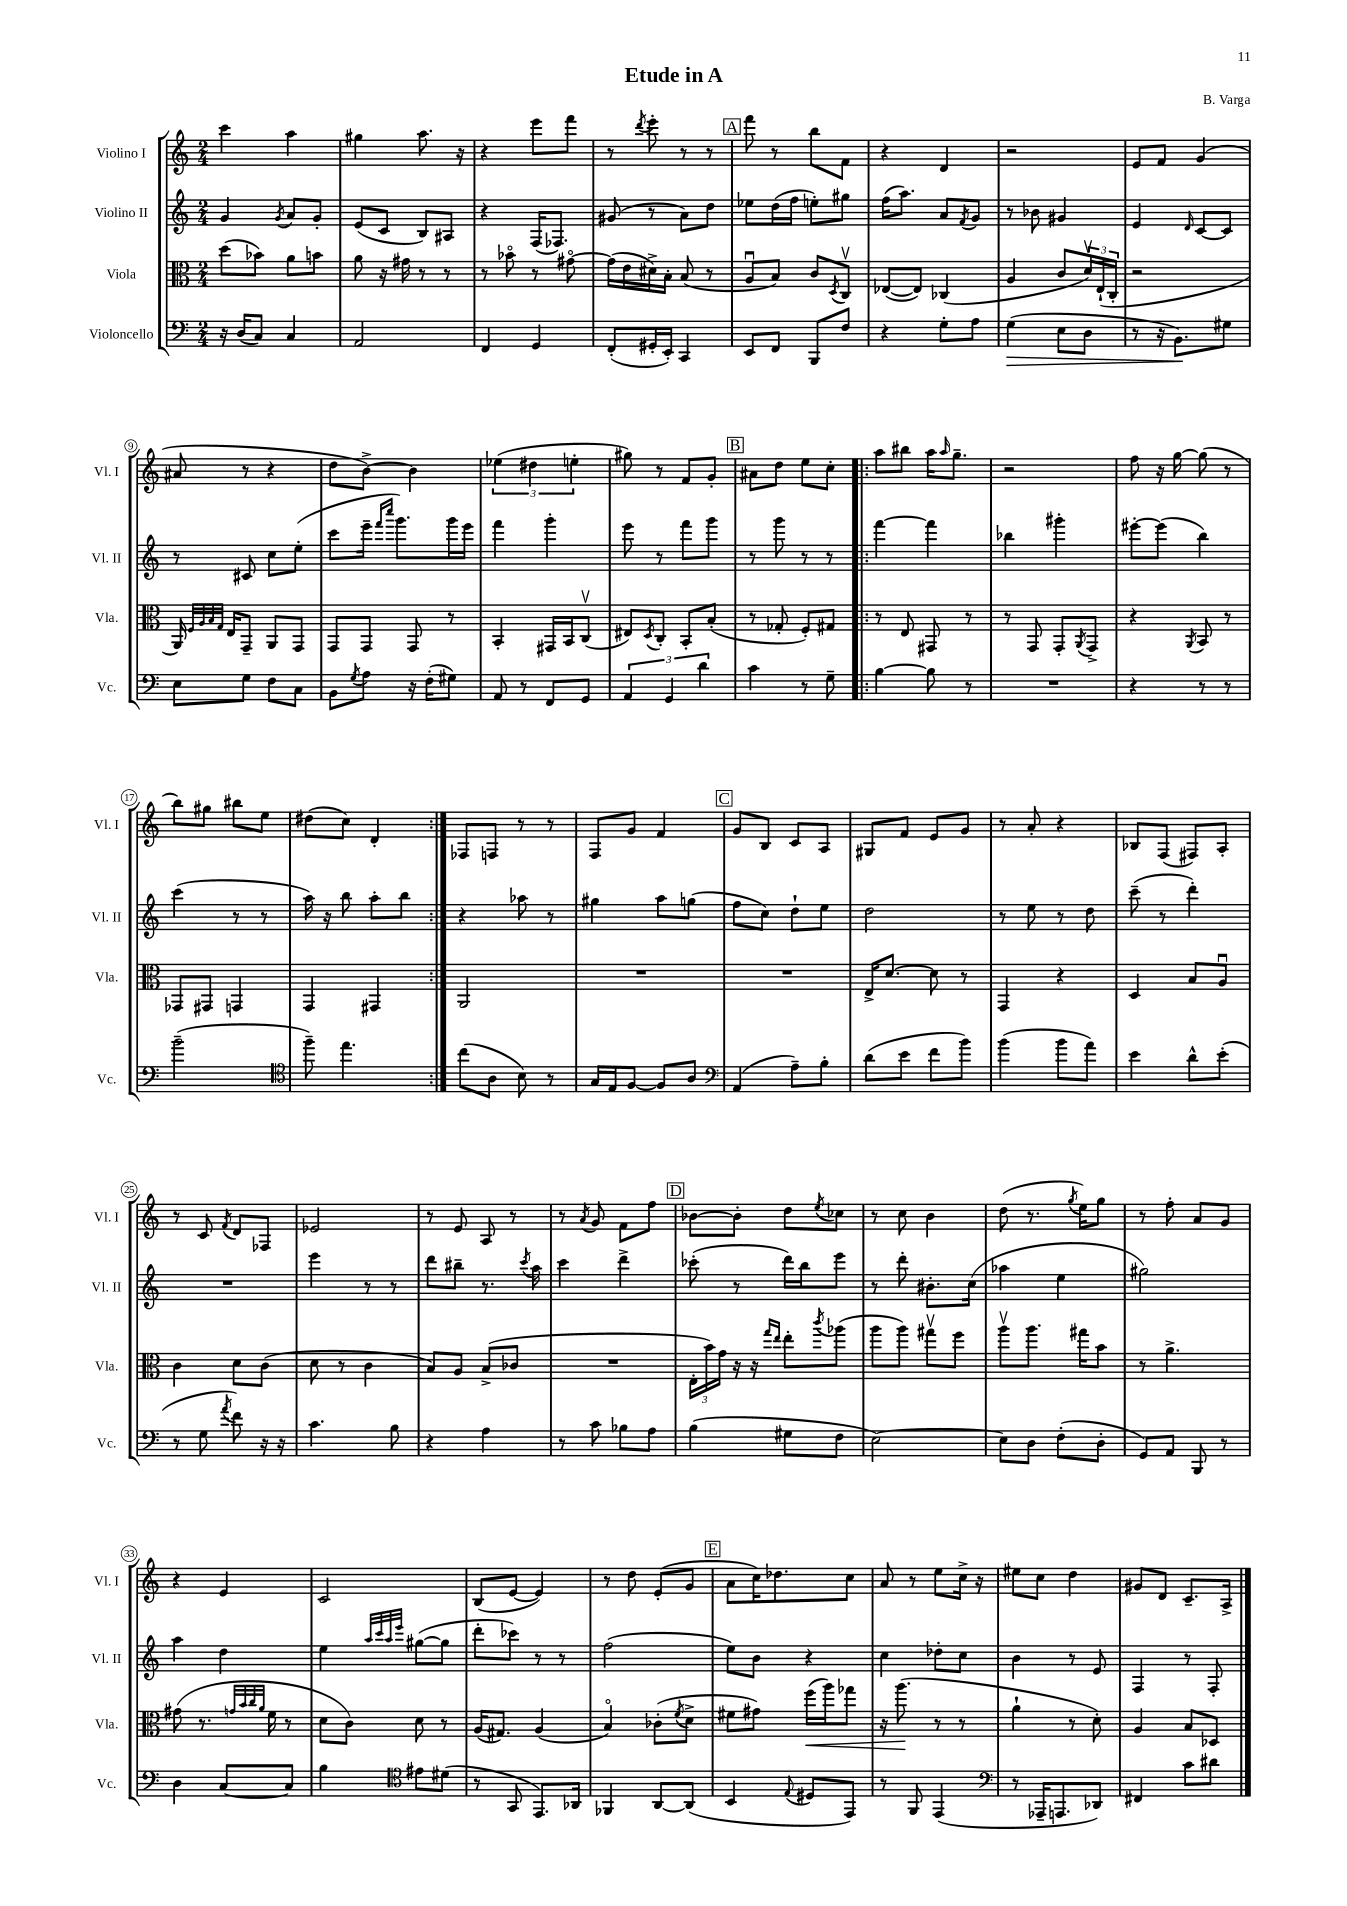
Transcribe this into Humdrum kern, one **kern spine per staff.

**kern	**dynam	**kern	**dynam	**kern	**kern
*part4	*part4	*part3	*part3	*part2	*part1
*staff4	*staff4	*staff3	*staff3	*staff2	*staff1
*I"Violoncello	*	*I"Viola	*	*I"Violino II	*I"Violino I
*I'Vc.	*	*I'Vla.	*	*I'Vl. II	*I'Vl. I
*clefF4	*	*clefC3	*	*clefG2	*clefG2
*k[]	*	*k[]	*	*k[]	*k[]
*M2/4	*	*M2/4	*	*M2/4	*M2/4
=1	=1	=1	=1	=1	=1
16r	.	(8dd\L	.	4g/	4ccc\
(16D/KL	.	.	.	.	.
8C/J)	.	8b-X\J)	.	.	.
.	.	.	.	8qg/	.
4C/	.	8a\L	.	8a/L	4aa\
.	.	8bn\J	.	8g'/J	.
=2	=2	=2	=2	=2	=2
2AA/	.	8a\	.	(8e/L	4gg#X\
.	.	16r	.	8c/J	.
.	.	16g#X\	.	.	.
.	.	8r	.	8B/L)	8.aa\
.	.	8r	.	8A#X/J	.
.	.	.	.	.	16r
=3	=3	=3	=3	=3	=3
4FF/	.	8r	.	4r	4r
.	.	8b-X\	.	.	.
4GG/	.	8r	.	(16F/KL	8eee\L
.	.	.	.	8.F-X/J)	.
.	.	[8g#X\	.	.	8fff\J
=4	=4	=4	=4	=4	=4
(8FF'/L	.	(16g#\LL]	.	(8g#X/	8r
.	.	16e\	.	.	.
.	.	.	.	.	8qddd/
16GG#X'/L	.	16d#X^\)	.	8r	8eee'\
16EE'/JJ)	.	16B'\JJ	.	.	.
4CC/	.	(8B/	.	8a\L)	8r
.	.	8r	.	8dd\J	8r
!!LO:REH:place=s1:t=A
=5	=5	=5	=5	=5	=5
8EE/L	.	8Au/L	.	8ee-X\L	8fff\
8FF/J	.	8B/J)	.	(16dd\L	8r
.	.	.	.	16ff\JJ	.
8BBB/L	.	8c/L	.	8een'\L)	8bb\L
.	.	8qD/	.	.	.
8F/J	.	8Cv/J	.	8gg#X\J	8f\J
=6	=6	=6	=6	=6	=6
4r	.	([8E-X/L	.	(16ff\KL	4r
.	.	.	.	8.aa\J)	.
.	.	8E-/J])	.	.	.
8G'\L	.	(4C-X/	.	8a/L	4d/
.	.	.	.	8qf/	.
8A\J	.	.	.	8g/J	.
=7	=7	=7	=7	=7	=7
!	!LO:HP:b	!	!	!	!
(4G\	>	4A/	.	8r	2r
.	.	.	.	8b-X\	.
8E\L	.	8c/L	.	4g#X/	.
8D\J	.	24dv/L)	.	.	.
.	.	(24E`/	.	.	.
.	.	24C'/JJ	.	.	.
=8	=8	=8	=8	=8	=8
8r	.	2r	.	4e/	8e/L
16r	.	.	.	.	8f/J
8.BB\L)	.	.	.	.	.
.	.	.	.	16qqd/	.
.	.	.	.	[8c/L	(4g/
8G#X\J	]	.	.	8c/J]	.
!!LO:LB:g=z
=9	=9	=9	=9	=9	=9
8E\L	.	16AA/)	.	8r	8a#X/
.	.	32qqF/LLL	.	.	.
.	.	32qqA/	.	.	.
.	.	32qqB/	.	.	.
.	.	32qqG/JJJ	.	.	.
.	.	16E/KL	.	.	.
8G\J	.	8GG~/J	.	8c#X/	8r
8F\L	.	8AA/L	.	8cc\L	4r
8C\J	.	8GG/J	.	(8ee'\J	.
=10	=10	=10	=10	=10	=10
8BB\L	.	8GG/L	.	8ccc\L	8dd\L
8qG/	.	.	.	.	.
8A\J	.	8GG/J	.	16eee~\Jk	[8b^\J)
.	.	.	.	16qqfff/LL	.
.	.	.	.	16qqcccc/JJ	.
.	.	.	.	8.ggg\L)	.
16r	.	8GG/	.	.	4b\]
(16F'\KL	.	.	.	.	.
8G#X\J)	.	8r	.	16ggg\L	.
.	.	.	.	16eee\JJ	.
=11	=11	=11	=11	=11	=11
8AA/	.	4BB'/	.	4fff\	(6ee-X\
8r	.	.	.	.	.
.	.	.	.	.	6dd#X\
8FF/L	.	16GG#X/LL	.	4ggg'\	.
.	.	16BB/J	.	.	.
.	.	.	.	.	6een'\
8GG/J	.	(8Cv/J	.	.	.
=12	=12	=12	=12	=12	=12
6AA/	.	8E#X/L)	.	8eee\	8gg#X\)
.	.	8qD/	.	.	.
.	.	8C'/J	.	8r	8r
6GG/	.	.	.	.	.
.	.	8BB'/L	.	8fff\L	8f/L
6d\	.	.	.	.	.
.	.	(8B'/J	.	8ggg\J	8g'/J
!!LO:REH:place=s1:t=B
=13	=13	=13	=13	=13	=13
4c\	.	8r	.	8r	8a#X\L
.	.	8G-X'/	.	8ggg\	8dd\J
8r	.	8F'/L)	.	8r	8ee\L
8G~\	.	8G#X/J	.	8r	8cc'\J
=14!|:	=14!|:	=14!|:	=14!|:	=14!|:	=14!|:
[4B\	.	8r	.	[4fff\	8aa\L
.	.	8E/	.	.	8bb#X\J
8B\]	.	8GG#X/	.	4fff\]	16aa\KL
.	.	.	.	.	16qqaa/
.	.	.	.	.	8.gg~\J
8r	.	8r	.	.	.
=15	=15	=15	=15	=15	=15
2r	.	8r	.	4bb-X\	2r
.	.	8GG/	.	.	.
.	.	8GG'/L	.	4ggg#X'\	.
.	.	8qAA/	.	.	.
.	.	8GG^/J	.	.	.
=16	=16	=16	=16	=16	=16
4r	.	4r	.	[8eee#X'\L	8ff\
.	.	.	.	(8eee#\J]	16r
.	.	.	.	.	[16gg\
.	.	8qAA/	.	.	.
8r	.	8BB/	.	4bb\)	(8gg\]
8r	.	8r	.	.	8r
!!LO:LB:g=z
=17	=17	=17	=17	=17	=17
(2b~\	.	8GG-X/L	.	(4ccc\	8bb\L)
.	.	8GG#X/J	.	.	8gg#X\J
.	.	4GGn/	.	8r	8bb#X\L
.	.	.	.	8r	8ee\J
=18	=18	=18	=18	=18	=18
*clefC4	*	*	*	*	*
8ff~\)	.	4GG/	.	16aa\)	(8dd#X\L
.	.	.	.	16r	.
4.ee\	.	.	.	8bb\	8cc\J)
.	.	4GG#X/	.	8aa'\L	4d'/
.	.	.	.	8bb\J	.
=19:|!	=19:|!	=19:|!	=19:|!	=19:|!	=19:|!
(8cc\L	.	2AA/	.	4r	8F-X/L
8A\J	.	.	.	.	8Fn/J
8B\)	.	.	.	8aa-X\	8r
8r	.	.	.	8r	8r
=20	=20	=20	=20	=20	=20
16G/LL	.	2r	.	4gg#X\	8F/L
16E/J	.	.	.	.	.
[8F/J	.	.	.	.	8g/J
8F/L]	.	.	.	8aa\L	4f/
8A/J	.	.	.	(8ggn\J	.
!!LO:REH:place=s1:t=C
=21	=21	=21	=21	=21	=21
*clefF4	*	*	*	*	*
(4AA/	.	2r	.	8ff\L	8g/L
.	.	.	.	8cc\J)	8B/J
8A~\L)	.	.	.	8dd`\L	8c/L
8B'\J	.	.	.	8ee\J	8A/J
=22	=22	=22	=22	=22	=22
(8d\L	.	16E^/KL	.	2dd\	8G#X/L
.	.	[8.d/J	.	.	.
8e\J	.	.	.	.	8f/J
8f\L	.	8d\]	.	.	8e/L
8b\J)	.	8r	.	.	8g/J
=23	=23	=23	=23	=23	=23
(4b\	.	4GG/	.	8r	8r
.	.	.	.	8ee\	8a'/
8b\L	.	4r	.	8r	4r
8a\J)	.	.	.	8dd\	.
=24	=24	=24	=24	=24	=24
4e\	.	4D/	.	(8ccc~\	8B-X/L
.	.	.	.	8r	(8F/J
8d^^\L	.	8B/L	.	4ddd'\)	8F#X/L)
(8e'\J	.	8Au/J	.	.	8A'/J
!!LO:LB:g=z
=25	=25	=25	=25	=25	=25
8r	.	4c\	.	2r	8r
8G\	.	.	.	.	8c/
8qa/	.	.	.	.	8qf/
8f\)	.	8d\L	.	.	8d/L
16r	.	(8c\J	.	.	8F-X/J
16r	.	.	.	.	.
=26	=26	=26	=26	=26	=26
4.c\	.	8d\	.	4eee\	2e-X/
.	.	8r	.	.	.
.	.	4c\	.	8r	.
8B\	.	.	.	8r	.
=27	=27	=27	=27	=27	=27
4r	.	8B/L)	.	8ddd\L	8r
.	.	8A/J	.	8bb#X~\J	8e/
4A\	.	(8B^/L	.	8.r	8A/
.	.	8c-X/J	.	.	8r
.	.	.	.	8qccc/	.
.	.	.	.	16aa\	.
=28	=28	=28	=28	=28	=28
8r	.	2r	.	4ccc\	8r
.	.	.	.	.	8qa/
8c\	.	.	.	.	8g/
8B-X\L	.	.	.	4ddd^\	8f\L
8A\J	.	.	.	.	8ff\J
!!LO:REH:place=s1:t=D
=29	=29	=29	=29	=29	=29
(4B\	.	24E'\LL	.	(8ccc-X'\	[8b-X\L
.	.	24b\)	.	.	.
.	.	24g\JJ	.	.	.
.	.	16r	.	8r	8b-'\J]
.	.	16r	.	.	.
.	.	16qqgg/LL	.	.	.
.	.	16qqee/JJ	.	.	.
8G#X\L	.	8ee'\L	.	16ddd\LL)	8dd\L
.	.	.	.	16bb\J	.
.	.	8qccc/	.	.	8qee/
8F\J	.	(8aa-X\J	.	8eee\J	8cc-X\J
=30	=30	=30	=30	=30	=30
[2E\)	.	8aa\L	.	8r	8r
.	.	8aa\J)	.	8ddd'\	8cc\
.	.	8gg#Xv\L	.	8.b#X'\L	4b\
.	.	8ff\J	.	.	.
.	.	.	.	(16cc\Jk	.
=31	=31	=31	=31	=31	=31
8E\L]	.	8aav\L	.	4aa-X\	(8dd\
8D\J	.	8.aa\J	.	.	8.r
(8F'\L	.	.	.	4ee\	.
.	.	.	.	.	8qgg/
.	.	16gg#X\KL	.	.	16ee\KL)
8D'\J	.	8b\J	.	.	8gg\J
=32	=32	=32	=32	=32	=32
8GG/L)	.	8r	.	2gg#X\)	8r
8AA/J	.	4.a^\	.	.	8ff'\
8BBB/	.	.	.	.	8a/L
8r	.	.	.	.	8g/J
!!LO:LB:g=z
=33	=33	=33	=33	=33	=33
4D\	.	(8g#X\	.	4aa\	4r
.	.	8.r	.	.	.
[8C/L	.	.	.	4dd\	4e/
.	.	32qqgn/LLL	.	.	.
.	.	32qqb/	.	.	.
.	.	32qqcc/	.	.	.
.	.	32qqa/JJJ	.	.	.
.	.	16f\	.	.	.
8C/J]	.	8r	.	.	.
=34	=34	=34	=34	=34	=34
4B\	.	8d\L	.	4ee\	2c/
.	.	8c\J)	.	.	.
*clefC4	*	*	*	*	*
.	.	.	.	32qqaa/LLL	.
.	.	.	.	32qqccc/	.
.	.	.	.	32qqaa/	.
.	.	.	.	32qqeee/JJJ	.
8e#X\L	.	8d\	.	([8gg#X\L	.
(8d#X\J	.	8r	.	8gg#\J]	.
=35	=35	=35	=35	=35	=35
8r	.	(16A/KL	.	8ddd'\L	(8B/L
.	.	8.G#X/J)	.	.	.
8GG/	.	.	.	8ccc-X\J)	[8e/J
8.EE/L)	.	(4A/	.	8r	4e/])
.	.	.	.	8r	.
16AA-X/Jk	.	.	.	.	.
=36	=36	=36	=36	=36	=36
4FF-X/	.	4B/)	.	(2ff\	8r
.	.	.	.	.	8dd\
[8AA/L	.	(8c-X'\L	.	.	(8e'/L
.	.	8qf/	.	.	.
(8AA/J]	.	8d^\J	.	.	8g/J
!!LO:REH:place=s1:t=E
=37	=37	=37	=37	=37	=37
4BB/	.	8f#X\L	.	8ee\L)	8a\L
.	.	8g#X\J)	.	8b\J	16cc\K)
.	.	.	.	.	8.dd-X\
8qqE/	.	.	.	.	.
!	!	!	!LO:HP:b	!	!
8D#X/L	.	(16ff\LL	<	4r	.
.	.	16aa\J)	.	.	.
8EE/J)	.	8gg-X\J	.	.	8cc\J
=38	=38	=38	=38	=38	=38
8r	.	16r	.	4cc\	8a/
.	.	(8.aa\	.	.	.
8FF/	.	.	.	.	8r
(4EE/	.	8r	[	8dd-X'\L	8ee\L
.	.	8r	.	8cc\J	16cc^\Jk
.	.	.	.	.	16r
=39	=39	=39	=39	=39	=39
*clefF4	*	*	*	*	*
8r	.	4a`\	.	4b\	8ee#X\L
16AAA-X~/KL	.	.	.	.	8cc\J
8.AAAn/	.	.	.	.	.
.	.	8r	.	8r	4dd\
8DD-X/J)	.	8d'\)	.	8e/	.
=40	=40	=40	=40	=40	=40
4FF#X/	.	4A/	.	4F/	8g#X/L
.	.	.	.	.	8d/J
8c\L	.	8B/L	.	8r	8.c~/L
8d#X\J	.	8D-X/J	.	8F'/	.
.	.	.	.	.	16A^/Jk
==	==	==	==	==	==
*-	*-	*-	*-	*-	*-
